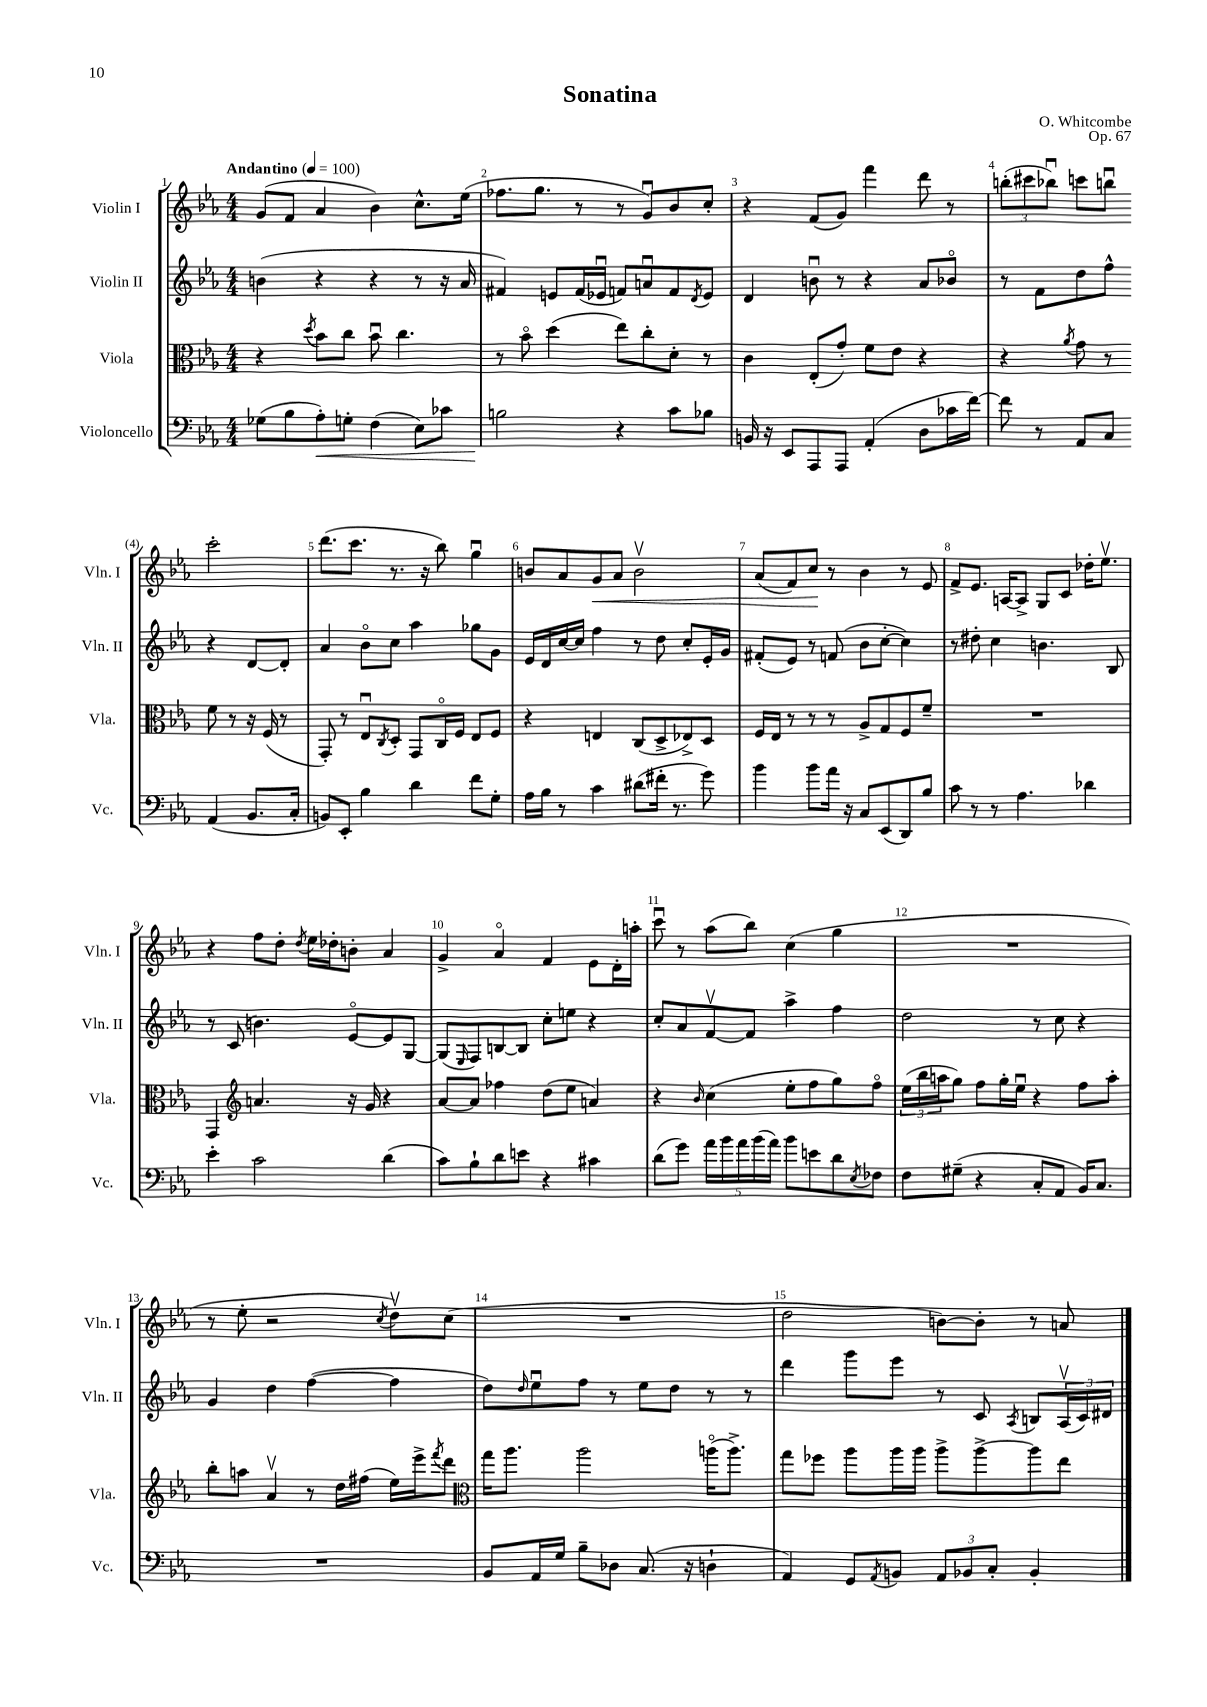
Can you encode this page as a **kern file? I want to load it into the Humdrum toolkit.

**kern	**dynam	**kern	**kern	**kern	**dynam
*part4	*part4	*part3	*part2	*part1	*part1
*staff4	*staff4	*staff3	*staff2	*staff1	*staff1
*I"Violoncello	*	*I"Viola	*I"Violin II	*I"Violin I	*
*I'Vc.	*	*I'Vla.	*I'Vln. II	*I'Vln. I	*
*clefF4	*	*clefC3	*clefG2	*clefG2	*
*k[b-e-a-]	*	*k[b-e-a-]	*k[b-e-a-]	*k[b-e-a-]	*
*M4/4	*	*M4/4	*M4/4	*M4/4	*
*MM100	*	*MM100	*MM100	*MM100	*
=1	=1	=1	=1	=1	=1
!	!	!	!	!LO:TX:a:B:t=Andantino	!
(8G-X\L	.	4r	(4bn\	(8g/L	.
8B-\	.	.	.	8f/J	.
.	.	8qdd/	.	.	.
!	!LO:HP:b	!	!	!	!
8A-'\)	<	8b-\L	4r	4a-/	.
8Gn'\J	.	8cc\J	.	.	.
(4F\	.	8b-u\	4r	4b-\)	.
.	.	4.cc\	.	.	.
8E-\L)	.	.	8r	8.cc^^\L	.
8c-X\J	.	.	16r	.	.
.	.	.	16a-/	(16ee-\Jk	.
=2	=2	=2	=2	=2	=2
2Bn\	.	8r	4f#X/)	8.ff-X\L	.
.	.	8b-\	.	.	.
.	.	.	.	8.gg\J	.
.	.	(4dd\	8en/L	.	.
.	.	.	(16f#/L	8r	.
.	.	.	16e-Xu/JJ	.	.
4r	[	8ee-\L)	8fn/L)	8r	.
.	.	8cc'\	8anu/	8gu/L)	.
8c\L	.	8d'\J	8f/	8b-/	.
.	.	.	8qd/	.	.
8B-X\J	.	8r	8e-/J	8cc'/J	.
=3	=3	=3	=3	=3	=3
16BBn/	.	4c\	4d/	4r	.
16r	.	.	.	.	.
8EE-/L	.	.	.	.	.
8AAA-/	.	(8E-'/L	8bnu\	(8f/L	.
8AAA-/J	.	8g'/J)	8r	8g/J)	.
(4AA-'/	.	8f\L	4r	4fff\	.
.	.	8e-\J	.	.	.
8D\L	.	4r	8a-/L	8ddd\	.
16c-X\L	.	.	8b-X/J	8r	.
[16f\JJ)	.	.	.	.	.
=4	=4	=4	=4	=4	=4
8f\]	.	4r	8r	(12bbn'\L	.
.	.	.	.	12ccc#X\	.
8r	.	.	8f\L	.	.
.	.	.	.	12bb-Xu\J)	.
.	.	8qa-/	.	.	.
8AA-/L	.	8g\	8dd\	8cccn\L	.
8C/J	.	8r	8ff^^\J	8bbnu\J	.
(4AA-/	.	8f\	4r	2ccc'\	.
.	.	8r	.	.	.
8.BB-/L	.	16r	[8d/L	.	.
.	.	(16F/	.	.	.
.	.	8r	8d'/J]	.	.
16C'/Jk	.	.	.	.	.
!!LO:LB:g=z
=5	=5	=5	=5	=5	=5
8BBn/L)	.	8GG'/)	4a-/	(8.ddd\L	.
8EE-'/J	.	8r	.	.	.
.	.	.	.	8.ccc\J	.
4B-\	.	8E-u/L	8b-\L	.	.
.	.	8qC/	.	.	.
.	.	8D'/J	8cc\J	8.r	.
4d\	.	8GG/L	4aa-\	.	.
.	.	.	.	16r	.
.	.	16C/L	.	8bb-\)	.
.	.	16F/JJ	.	.	.
8f\L	.	8E-/L	8gg-X\L	4ggu\	.
8G'\J	.	8F/J	8g\J	.	.
=6	=6	=6	=6	=6	=6
16A-\LL	.	4r	16e-/LL	8bn/L	.
16B-\JJ	.	.	16d/	.	.
8r	.	.	[16cc/	8a-/	.
.	.	.	16cc/JJ]	.	.
!	!	!	!	!	!LO:HP:b
4c\	.	4En/	4ff\	8g/	<
.	.	.	.	8a-/J	.
(8d#X\L	.	(8C/L	8r	2bv\	.
16f#X'\Jk	.	8D^/	8dd\	.	.
8.r	.	.	.	.	.
.	.	8E-X^/)	8cc'/L	.	.
8g\)	.	8D/J	16e-'/L	.	.
.	.	.	16g/JJ	.	.
=7	=7	=7	=7	=7	=7
4b-\	.	16F/LL	(8f#X'/L	(8a-/L	.
.	.	16E-/JJ	.	.	.
.	.	8r	8e-/J)	8f/)	.
8b-\L	.	8r	8r	8cc/J	.
16a-\Jk	.	8r	(8fn/	8r	[
16r	.	.	.	.	.
8C/L	.	8A-^/L	8b-\L	4b-\	.
(8EE-/	.	8G/	[8cc'\J	.	.
8DD/)	.	8F/	4cc\])	8r	.
8B-/J	.	8f~/J	.	8e-/	.
=8	=8	=8	=8	=8	=8
8c\	.	1r	8r	8f^/L	.
8r	.	.	8dd#X'\	8.e-/J	.
8r	.	.	4cc\	.	.
.	.	.	.	[16An/KL	.
4.A-\	.	.	.	8A^/J]	.
.	.	.	4.bn\	8G/L	.
.	.	.	.	8c/J	.
4d-X\	.	.	.	16dd-X'\KL	.
.	.	.	.	8.ee-v\J	.
.	.	.	8B-/	.	.
!!LO:LB:g=z
=9	=9	=9	=9	=9	=9
4e-'\	.	4GG/	8r	4r	.
.	.	.	(8c/	.	.
*	*	*clefG2	*	*	*
2c\	.	4.an/	4.bn\)	8ff\L	.
.	.	.	.	8dd'\J	.
.	.	.	.	8qdd/	.
.	.	.	.	16ee-\LL	.
.	.	.	.	16dd-X'\J	.
.	.	16r	[8e-/L	8bn'\J	.
.	.	16g/	.	.	.
(4d\	.	4r	8e-/]	4a-/	.
.	.	.	[8G/J	.	.
=10	=10	=10	=10	=10	=10
8c\L)	.	[8a-/L	(8G/L]	4g^/	.
.	.	.	16qqE-/	.	.
8B-`\	.	8a-/J]	8F/)	.	.
8d\	.	4ff-X\	[8Bn/	4a-/	.
8en\J	.	.	8B/J]	.	.
4r	.	(8dd\L	8cc'\L	4f/	.
.	.	8ee-\J	8een\J	.	.
4c#X\	.	4an/)	4r	8e-\L	.
.	.	.	.	16d'\L	.
.	.	.	.	16aan'\JJ	.
=11	=11	=11	=11	=11	=11
(8d\L	.	4r	8cc'/L	8cccu\	.
8g\J)	.	.	8a-/	8r	.
.	.	16qqb-/	.	.	.
20a-\LL	.	(4cc\	[8fv/	(8aa-\L	.
20b-\	.	.	.	.	.
20a-\	.	.	.	.	.
.	.	.	8f/J]	8bb-\J)	.
(20b-\	.	.	.	.	.
20a-\JJ)	.	.	.	.	.
8b-\L	.	8ee-'\L	4aa-^\	(4cc\	.
8en\	.	8ff\	.	.	.
8d\	.	8gg\)	4ff\	4gg\	.
8qE-/	.	.	.	.	.
8F-X\J	.	8ff\J	.	.	.
=12	=12	=12	=12	=12	=12
8F\L	.	(24ee-\LL	2dd\	1r	.
.	.	24bb-\	.	.	.
.	.	24aan\J	.	.	.
(8G#X~\J	.	8gg\J)	.	.	.
4r	.	8ff\L	.	.	.
.	.	16gg'\L	.	.	.
.	.	16ee-u\JJ	.	.	.
8C'/L	.	4r	8r	.	.
8AA-/J	.	.	8cc\	.	.
16BB-/KL)	.	8ff\L	4r	.	.
8.C/J	.	.	.	.	.
.	.	8aa'\J	.	.	.
!!LO:LB:g=z
=13	=13	=13	=13	=13	=13
1r	.	8bb-'\L	4g/	8r	.
.	.	8aan\J	.	8ee-'\	.
.	.	4a-v/	4dd\	2r	.
.	.	8r	([4ff\	.	.
.	.	16dd\LL	.	.	.
.	.	(16ff#X\JJ	.	.	.
.	.	.	.	8qcc/	.
.	.	16ee-\LL)	4ff\]	8ddv\L)	.
.	.	16eee-^\J	.	.	.
.	.	8qfff/	.	.	.
.	.	8ddd\J	.	(8cc\J	.
=14	=14	=14	=14	=14	=14
*	*	*clefC3	*	*	*
8BB-/L	.	16gg\KL	8dd\L)	1r	.
.	.	8.aa-\J	.	.	.
.	.	.	16qqdd/	.	.
16AA-/L	.	.	8ee-u\	.	.
16G/JJ	.	.	.	.	.
8B-~\L	.	2aa-\	8ff\J	.	.
8D-X\J	.	.	8r	.	.
(8.C/	.	.	8ee-\L	.	.
.	.	.	8dd\J	.	.
16r	.	.	.	.	.
4Dn`\	.	(16aan\KL	8r	.	.
.	.	8.aa^\J)	.	.	.
.	.	.	8r	.	.
=15	=15	=15	=15	=15	=15
4AA-/)	.	8gg\L	4ddd\	2dd\	.
.	.	8ff-X\J	.	.	.
8GG/L	.	8aa-\L	8ggg\L	.	.
8qAA-/	.	.	.	.	.
8BBn/J	.	16aa-\L	8eee-\J	.	.
.	.	16aa-\JJ	.	.	.
12AA-/L	.	8aa-^\L	8r	[8bn\L)	.
12BB-X/	.	.	.	.	.
.	.	[8aa-^\	8c/	8b'\J]	.
12C'/J	.	.	.	.	.
.	.	.	8qA-/	.	.
4BB-'/	.	8aa-\]	8Bn/L	8r	.
.	.	8ee-\J	(24A-v/L	8an/	.
.	.	.	24c/)	.	.
.	.	.	24d#X/JJ	.	.
==	==	==	==	==	==
*-	*-	*-	*-	*-	*-
